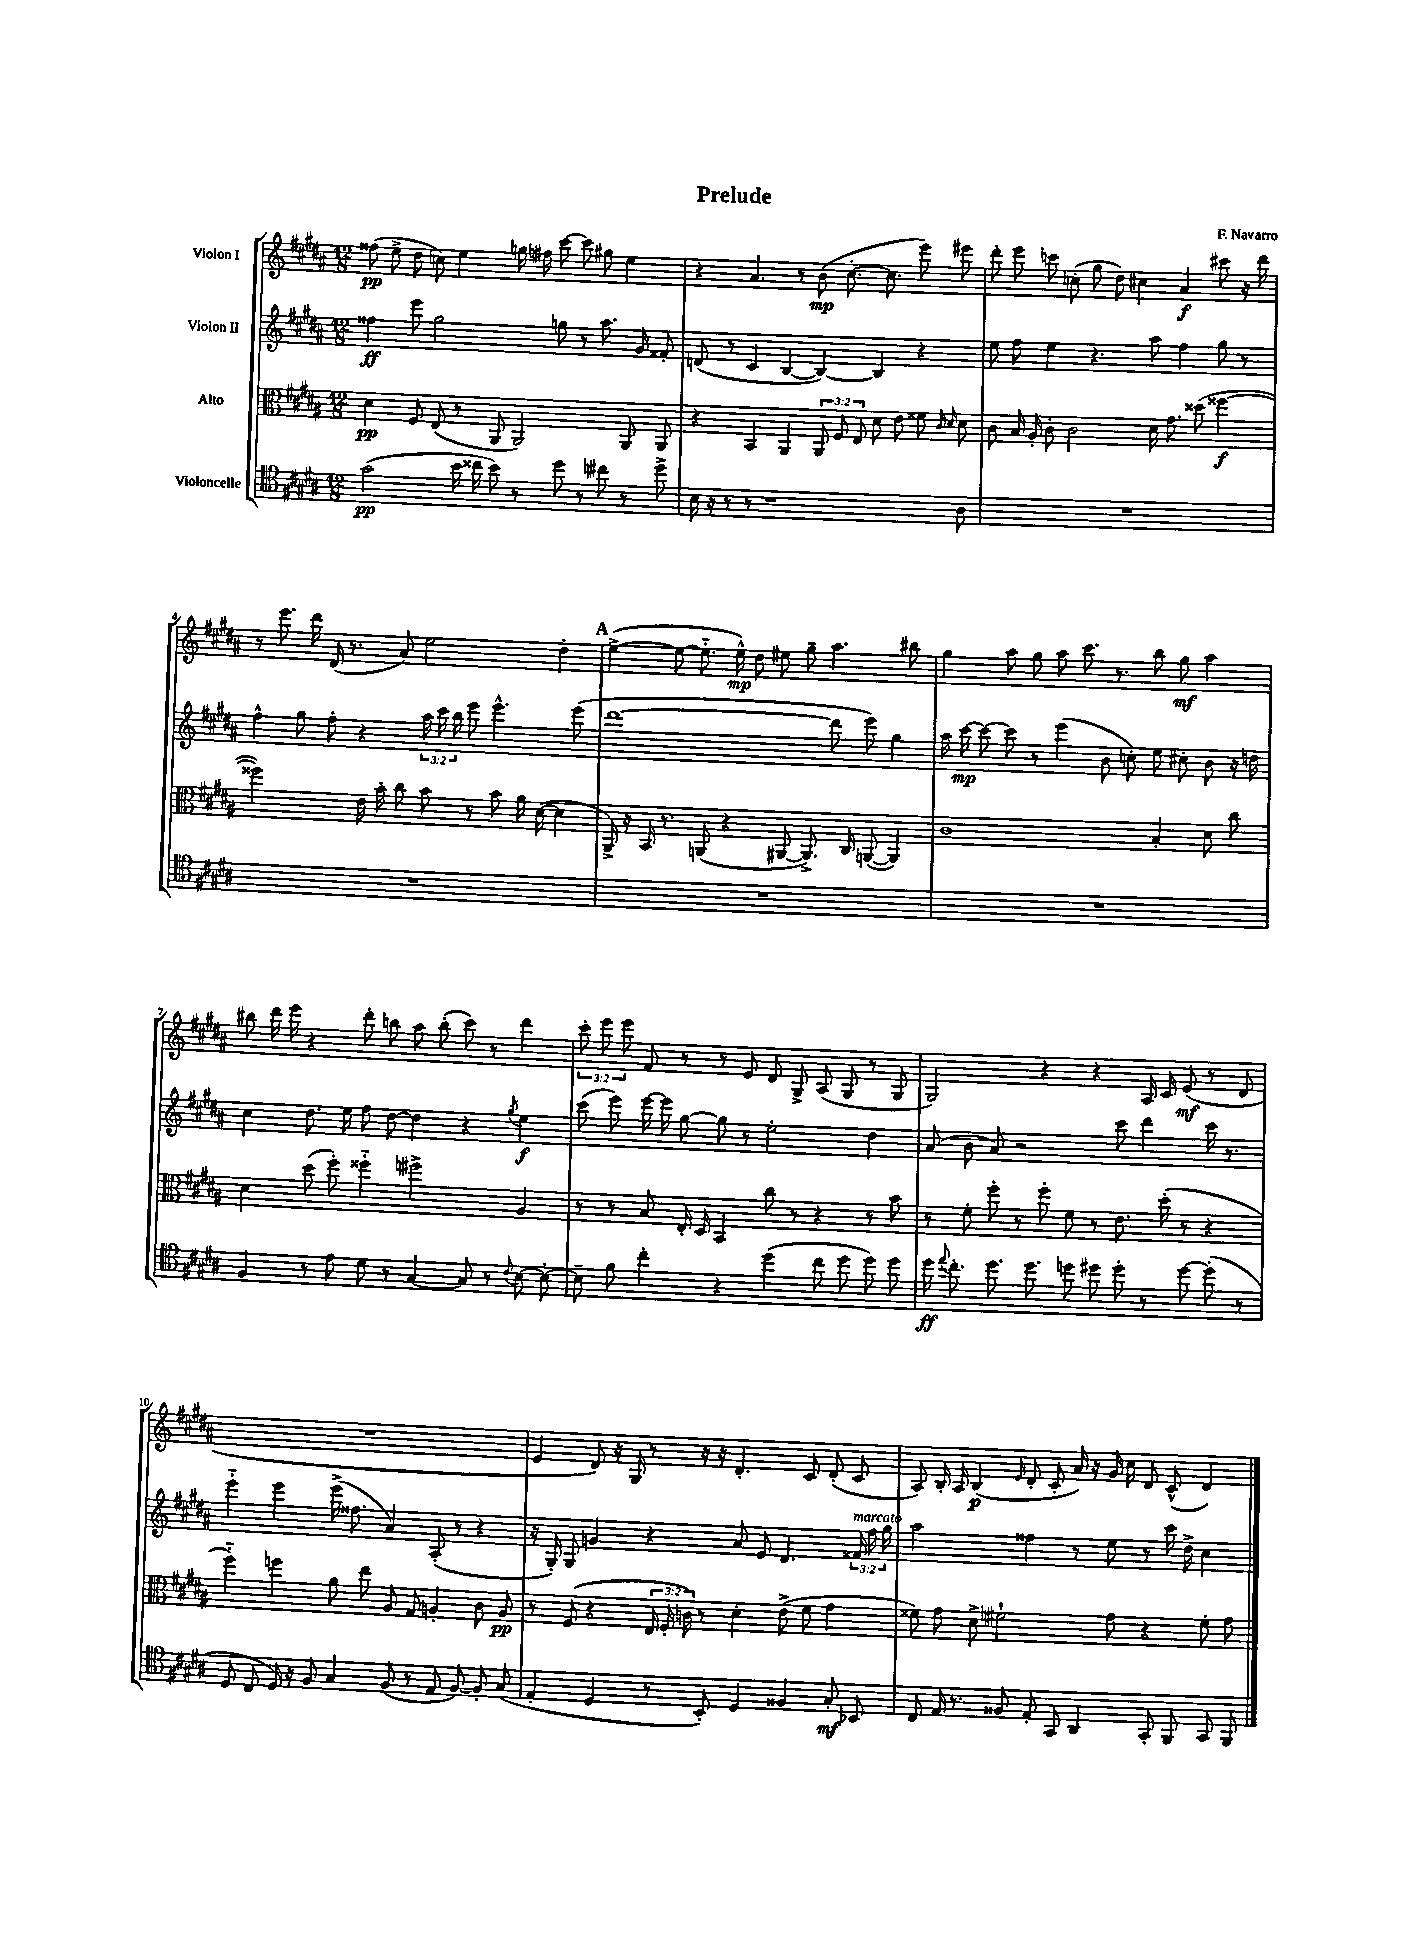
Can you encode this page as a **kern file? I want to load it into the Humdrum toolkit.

**kern	**dynam	**kern	**dynam	**kern	**dynam	**kern	**dynam
*part4	*part4	*part3	*part3	*part2	*part2	*part1	*part1
*staff4	*staff4	*staff3	*staff3	*staff2	*staff2	*staff1	*staff1
*I"Violoncelle	*	*I"Alto	*	*I"Violon II	*	*I"Violon I	*
*clefC4	*	*clefC3	*	*clefG2	*	*clefG2	*
*k[f#c#g#d#a#]	*	*k[f#c#g#d#a#]	*	*k[f#c#g#d#a#]	*	*k[f#c#g#d#a#]	*
*M12/8	*	*M12/8	*	*M12/8	*	*M12/8	*
=1	=1	=1	=1	=1	=1	=1	=1
(2g#\	pp	4d#\	pp	4ff##X\	ff	(8ff##X\	pp
.	.	.	.	.	.	8ee^\	.
.	.	8F#/	.	8eee\	.	8dd#\	.
.	.	(8E/	.	2gg#\	.	8ccn\)	.
16b\	.	8r	.	.	.	4ee\	.
16cc##X\	.	.	.	.	.	.	.
8b\)	.	8AA#/	.	.	.	.	.
8r	.	2AA#/)	.	.	.	16ggn\	.
.	.	.	.	.	.	16ff#X\	.
8dd#\	.	.	.	8ggn\	.	[8ccc#\	.
8r	.	.	.	8r	.	8ccc#\]	.
8cc#X\	.	.	.	8.aa#\	.	8gg#X\	.
8r	.	8AA#/	.	.	.	4ee\	.
.	.	.	.	16g#/	.	.	.
8dd#^\	.	8AA#/	.	8f##X'/	.	.	.
=2	=2	=2	=2	=2	=2	=2	=2
16B\	.	4r	.	(8dn/	.	4r	.
16r	.	.	.	.	.	.	.
8r	.	.	.	8r	.	.	.
8r	.	4BB/	.	4c#/	.	4.a#/	.
1r	.	.	.	.	.	.	.
.	.	4AA#/	.	[4B/	.	.	.
.	.	.	.	.	.	8r	.
.	.	12AA#/	.	4B/_)	.	(8b\	mp
.	.	12F#/	.	.	.	.	.
.	.	.	.	.	.	[8.cc#'\	.
.	.	12E/	.	.	.	.	.
.	.	8d#\	.	4B/]	.	.	.
.	.	.	.	.	.	8.cc#\]	.
.	.	8e\	.	.	.	.	.
.	.	8f##X\	.	4r	.	8eee\)	.
.	.	16qqc#/	.	.	.	.	.
.	.	16qqd#/	.	.	.	.	.
8A#\	.	8d#\	.	.	.	8eee#X\	.
=3	=3	=3	=3	=3	=3	=3	=3
1.r	.	8c#\	.	8ee\	.	8ddd#'\	.
.	.	16B/	.	8ff#\	.	8eee\	.
.	.	16A#'/	.	.	.	.	.
.	.	8c#'\	.	4ee\	.	8cccn\	.
.	.	2c#\	.	.	.	(8ccn'\	.
.	.	.	.	4.r	.	8gg#\	.
.	.	.	.	.	.	8dd#\)	.
.	.	.	.	.	.	4cc#X\	.
.	.	16d#\	.	8aa#\	.	.	.
.	.	8.g#\	.	.	.	.	.
.	.	.	.	4ff#\	.	4a#/	f
.	.	(8dd##X\	.	.	.	.	.
.	.	[4ff##X\	f	8gg#\	.	8ccc#X\	.
.	.	.	.	8r	.	16r	.
.	.	.	.	.	.	16ddd#\	.
!!LO:LB:g=z
=4	=4	=4	=4	=4	=4	=4	=4
1.r	.	2ff##X\])	.	4ff#^^\	.	8r	.
.	.	.	.	.	.	8.eee\	.
.	.	.	.	8gg#\	.	.	.
.	.	.	.	.	.	16ddd#\	.
.	.	.	.	8ff#'\	.	(16d#/	.
.	.	.	.	.	.	8.r	.
.	.	16e\	.	4r	.	.	.
.	.	16b'\	.	.	.	.	.
.	.	8cc#\	.	.	.	8a#/)	.
.	.	8b\	.	24aa#\	.	2ee\	.
.	.	.	.	24ccc#\	.	.	.
.	.	.	.	24bb\	.	.	.
.	.	8r	.	8eee\	.	.	.
.	.	8b\	.	4.eee^^\	.	.	.
.	.	16a#\	.	.	.	.	.
.	.	([16d#\	.	.	.	.	.
.	.	4d#\]	.	.	.	4dd#'\	.
.	.	.	.	(8eee\	.	.	.
!!LO:REH:place=s1:t=A
=5	=5	=5	=5	=5	=5	=5	=5
1.r	.	16AA#^/)	.	[1ddd#	.	([4ee^\	.
.	.	16r	.	.	.	.	.
.	.	16BB/	.	.	.	.	.
.	.	8.r	.	.	.	.	.
.	.	.	.	.	.	8ee\_	.
.	.	(8AAn/	.	.	.	8.ee\]	.
.	.	4r	.	.	.	.	.
.	.	.	.	.	.	16ee^^\)	mp
.	.	.	.	.	.	8dd#\	.
.	.	[8AA#X/	.	.	.	8ee#X\	.
.	.	8.AA#^/])	.	.	.	8gg#~\	.
.	.	.	.	8ddd#\]	.	4.aa#\	.
.	.	16C#/	.	.	.	.	.
.	.	([8AAn/	.	8eee\)	.	.	.
.	.	4AA/])	.	4gg#\	.	.	.
.	.	.	.	.	.	8bb#X\	.
=6	=6	=6	=6	=6	=6	=6	=6
1.r	.	1c#	.	16aa#\	.	4gg#\	.
.	.	.	.	[16ccc#\	mp	.	.
.	.	.	.	8ccc#\_	.	.	.
.	.	.	.	8ccc#\]	.	8aa#\	.
.	.	.	.	8r	.	8gg#\	.
.	.	.	.	(4eee\	.	8aa#\	.
.	.	.	.	.	.	8.ccc#\	.
.	.	.	.	8b\	.	.	.
.	.	.	.	.	.	8.r	.
.	.	.	.	8ccn'\)	.	.	.
.	.	4B'/	.	8ee\	.	8bb\	.
.	.	.	.	8cc#X'\	.	8gg#\	mf
.	.	8d#\	.	8b\	.	4aa#\	.
.	.	8cc#\	.	16r	.	.	.
.	.	.	.	16ddn\	.	.	.
!!LO:LB:g=z
=7	=7	=7	=7	=7	=7	=7	=7
4F#/	.	4d#\	.	4cc#\	.	8bb#X\	.
.	.	.	.	.	.	16ddd#\	.
.	.	.	.	.	.	16eee\	.
8r	.	(8dd#\	.	8.dd#\	.	4r	.
8e\	.	8ff#'\)	.	.	.	.	.
.	.	.	.	16ee\	.	.	.
8d#\	.	4ff##X\	.	8ff#\	.	8ddd#'\	.
8r	.	.	.	[8dd#\	.	8bbn\	.
[4G#/	.	2ff#X^\	.	4dd#\]	.	8aa#\	.
.	.	.	.	.	.	(8bb'\	.
8G#/]	.	.	.	4r	.	8ccc#\)	.
8r	.	.	.	.	.	8r	.
8qqc#/	.	.	.	8qgg#/	.	.	.
[8B\	.	4A#/	.	4ee\	f	4ddd#\	.
8B'\_	.	.	.	.	.	.	.
=8	=8	=8	=8	=8	=8	=8	=8
8B~\]	.	8r	.	(8ccc#\	.	12ccc#'\	.
.	.	.	.	.	.	12eee\	.
8f#\	.	8r	.	8eee\)	.	.	.
.	.	.	.	.	.	12eee\	.
4cc#'\	.	8B/	.	[16eee\	.	8f#/	.
.	.	.	.	16eee\]	.	.	.
.	.	16E'/	.	[8gg#\	.	8r	.
.	.	16D#/	.	.	.	.	.
4r	.	4BB/	.	8gg#\]	.	8r	.
.	.	.	.	8r	.	8e/	.
(4dd#\	.	8cc#\	.	2ee'\	.	8d#/	.
.	.	8r	.	.	.	8G#^/	.
8cc#\	.	4r	.	.	.	(8A#/	.
8dd#\	.	.	.	.	.	8G#/	.
8dd#\)	.	8r	.	4dd#\	.	8r	.
8dd#\	.	8b\	.	.	.	8G#/	.
=9	=9	=9	=9	=9	=9	=9	=9
16dd#\	ff	8r	.	(8a#/	.	2G#/)	.
8qqee/	.	.	.	.	.	.	.
8.cc#'\	.	.	.	.	.	.	.
.	.	8f#'\	.	8b\	.	.	.
8.dd#\	.	8ff#'\	.	8a#/)	.	.	.
.	.	8r	.	2r	.	.	.
8.dd#\	.	.	.	.	.	.	.
.	.	8ff#'\	.	.	.	4r	.
8ddn\	.	8f#\	.	.	.	.	.
8dd#X\	.	8r	.	.	.	4r	.
8dd#'\	.	8.e\	.	8ccc#\	.	.	.
8r	.	.	.	4ddd#\	.	16A#/	.
.	.	(16dd#'\	.	.	.	16c#/	.
[8dd#\	.	8r	.	.	.	(8e/	mf
(8dd#'\]	.	4r	.	16ccc#\	.	8r	.
.	.	.	.	8.r	.	.	.
8r	.	.	.	.	.	8d#/	.
!!LO:LB:g=z
=10	=10	=10	=10	=10	=10	=10	=10
8D#/	.	4ff#\)	.	4eee\	.	1.r	.
8C#/	.	.	.	.	.	.	.
16D#/)	.	4ffn\	.	4eee\	.	.	.
16r	.	.	.	.	.	.	.
8F#/	.	.	.	.	.	.	.
4G#/	.	8a#\	.	(16eee^\	.	.	.
.	.	.	.	8.ff##X\	.	.	.
.	.	8ee\	.	.	.	.	.
(8F#/	.	8A#/	.	4a#/)	.	.	.
8r	.	8G#/	.	.	.	.	.
8E/	.	4An'/	.	(8A#'/	.	.	.
[8F#/)	.	.	.	8r	.	.	.
8F#'/]	.	8c#\	.	4r	.	.	.
(8G#/	.	8A/	pp	.	.	.	.
=11	=11	=11	=11	=11	=11	=11	=11
4E'/	.	8r	.	16r	.	4e/	.
.	.	.	.	16G#'/)	.	.	.
.	.	(8F#/	.	8G#/	.	.	.
4D#/	.	4r	.	4gn/	.	8d#/)	.
.	.	.	.	.	.	16r	.
.	.	.	.	.	.	16G#/	.
8r	.	24E/	.	4r	.	8r	.
.	.	24F#'/	.	.	.	.	.
.	.	24cn\)	.	.	.	.	.
8BB'/)	.	8r	.	.	.	16r	.
.	.	.	.	.	.	16r	.
4D#/	.	4d#'\	.	8a#/	.	4.d#'/	.
.	.	.	.	8e/	.	.	.
4F##X/	.	(8e^\	.	4.d#/	.	.	.
.	.	8f#\	.	.	.	8c#/	.
8G#'/	mf	4g#\	.	.	.	(8d#'/	.
!	!	!	!	!LO:TX:a:i:t=marcato	!	!	!
8BB-X/	.	.	.	24f##X/	.	8c#/	.
.	.	.	.	24ff#\	.	.	.
.	.	.	.	24gg#\	.	.	.
=12	=12	=12	=12	=12	=12	=12	=12
8C#/	.	8f##X\)	.	2aa#\	.	8A#/)	.
16E/	.	8g#\	.	.	.	16B'/	.
8.r	.	.	.	.	.	16A#/	.
.	.	8d#^\	.	.	.	(4B/	p
8F##X/	.	2f#X`\	.	.	.	.	.
.	.	.	.	.	.	16qqe/	.
8E'/	.	.	.	4ff##X\	.	8d#'/	.
8GG#/	.	.	.	.	.	8c#'/	.
4AA#/	.	.	.	8r	.	16a#/)	.
.	.	.	.	.	.	16r	.
.	.	8g#\	.	8ee\	.	16g#/	.
.	.	.	.	.	.	16cc#\	.
8GG#'/	.	4r	.	8r	.	8d#/	.
8FF#/	.	.	.	16ccc#\	.	(8c#^^/	.
.	.	.	.	16dd#^\	.	.	.
8GG#/	.	8f#'\	.	4cc#\	.	4d#/)	.
8FF#/	.	8g#\	.	.	.	.	.
==	==	==	==	==	==	==	==
*-	*-	*-	*-	*-	*-	*-	*-
